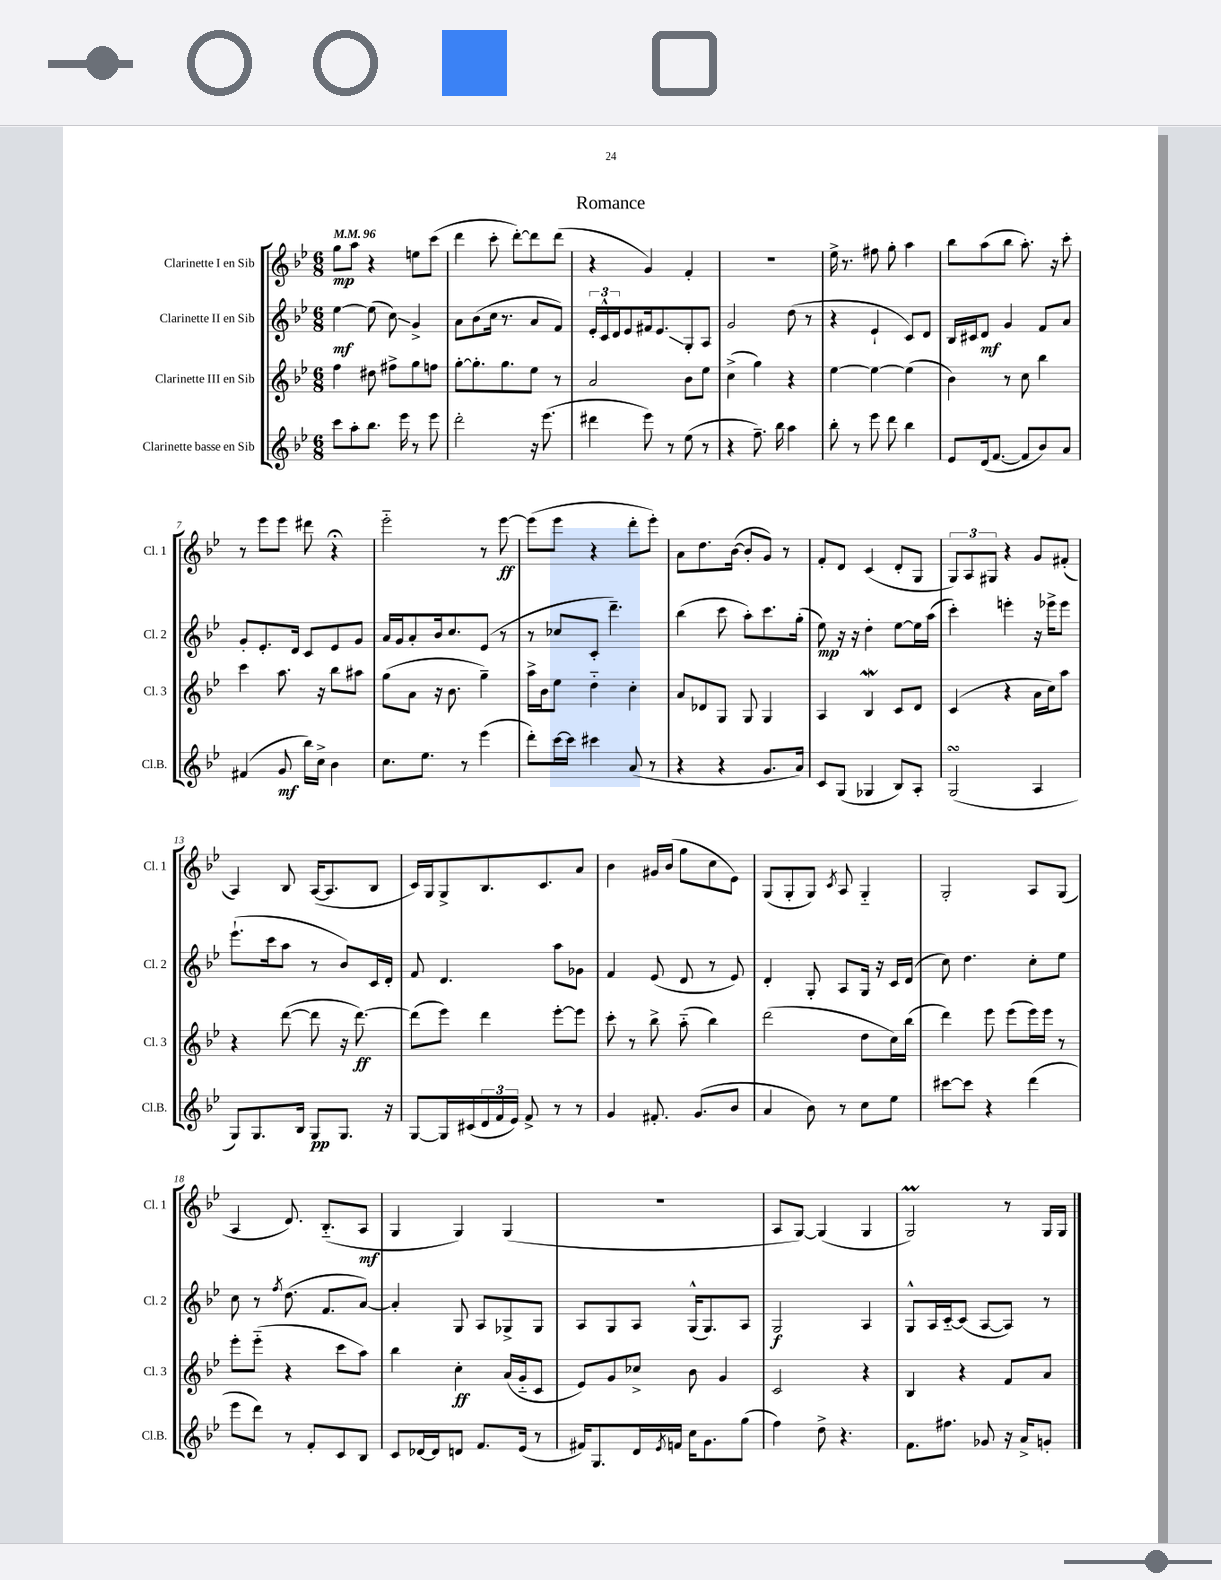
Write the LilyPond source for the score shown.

\header { title = "Romance" }
<<
\new StaffGroup <<
\new Staff = "s0" \with { instrumentName = "Clarinette I en Sib" shortInstrumentName = "Cl. 1" } {
    \clef treble \key bes \major \numericTimeSignature \time 6/8 \tempo 4 = 96
    g''8\mp a''8 r4 e''8 c'''8( |
    d'''4 c'''8-. d'''8~-.) d'''8 d'''8( |
    r4 g'4) f'4-. |
    R2. |
    ees''16-> r8. fis''8 g''8-. a''4 |
    bes''8 a''8( bes''8 a''8.-.) r16 c'''8-. |
    r8 ees'''8 ees'''8 dis'''8 r4\fermata |
    ees'''2-_ r8 ees'''8~\ff |
    ees'''8( ees'''8 r4 d'''8-. ees'''8-.) |
    a'8 d''8. bes'16~( bes'8-. g'8) r8 |
    f'8-. d'8 c'4( d'8-. g8 |
    \tuplet 3/2 { g8) a8 gis8 } r4 g'8 fis'8-.( |
    a4) bes8 a16~( a8. bes8 |
    c'16) g16 g8-> bes8. c'8. a'8 |
    bes'4 gis'16 bes'16( g''8 c''8 ees'8) |
    g8( g8-. g8) \acciaccatura { c'8 } a8 g4-_ |
    g2-. a8 g8( |
    a4 d'8.) bes8.-_( a8\mf |
    g4 g4) g4( |
    R2. |
    a8 g8~) g4( g4 |
    g2\prall) r8 g16 g16 \bar "|." |
}
\new Staff = "s1" \with { instrumentName = "Clarinette II en Sib" shortInstrumentName = "Cl. 2" } {
    \clef treble \key bes \major \numericTimeSignature \time 6/8
    ees''4~\mf ees''8( c''8\glissando) g'4-> |
    a'8 bes'8( c''16 r8. a'8 f'8) |
    \tuplet 3/2 { ees'16-. c'16-^ d'16 } ees'8 fis'16 ees'8.\glissando g8-. a8 |
    g'2 d''8( r8 |
    r4 ees'4-! c'8) d'8 |
    bes16 cis'16 d'8\mf g'4 f'8 a'8 |
    g'8-. ees'8.-. d'16 c'8 ees'8 g'8 |
    a'16 g'16 a'8-. bes'16 c''8. ees'8( r8 |
    r8 ces''8 c'8-. d'''4.--) |
    bes''4( c'''8 a''8-.) c'''8. g''16-.( |
    ees''8\mp) r16 r16 d''4-. ees''8~ ees''16 a''16( |
    c'''4-.) e'''4-. r16 ees'''16-> ees'''8 |
    ees'''8.-!( c'''16 a''8 r8 bes'8) c'16 d'16-. |
    f'8 d'4. a''8 ges'8 |
    f'4 ees'8( d'8 r8 ees'8) |
    d'4-. g8-. a8 g16 r16 c'16 d'16( |
    c''8) d''4. c''8-. ees''8 |
    c''8 r8 \acciaccatura { f''8 } d''8.( f'8. a'8~) |
    a'4-. g8 a8 ges8-> ges8 |
    a8 g8 a8 g16-^( g8.) a8 |
    g2\f a4 |
    g8-^ a16 c'16~-_ c'8( a8~ a8) r8 \bar "|." |
}
\new Staff = "s2" \with { instrumentName = "Clarinette III en Sib" shortInstrumentName = "Cl. 3" } {
    \clef treble \key bes \major \numericTimeSignature \time 6/8
    f''4 dis''8 fis''8-> g''8 f''8 |
    g''8~-. g''8.-. g''8. ees''8 r8 |
    a'2 bes'8 ees''8 |
    c''4->( g''4) r4 |
    ees''4~ ees''4~ ees''4( |
    bes'4) r8 c''8 bes''4 |
    c'''4 a''8. r16 bes''8 ais''8 |
    g''8( a'8 r16 bes'8. g''4--) |
    a''16-> bes'16 ees''8 d''4-_ c''4-. |
    a'8 des'8 g8 g8 g4 |
    a4 bes4\mordent c'8 d'8 |
    c'4( r4 a'16 c''16) a''8 |
    r4 d'''8~( d'''8 r16 d'''8.~\ff) |
    d'''8( ees'''8) d'''4 ees'''8~-. ees'''8 |
    c'''8-. r8 bes''8-> a''8-_( bes''4) |
    d'''2( d''8 c''16) bes''16( |
    d'''4) ees'''8 ees'''8( ees'''16) ees'''16 r8 |
    ees'''8-. ees'''8-_( r4 c'''8 a''8) |
    bes''4 c''4-.\ff a'16( g'16-_ c'8 |
    ees'8) g'8 ces''8-> bes'8 g'4 |
    c'2 r4 |
    bes4 r4 f'8 a'8 \bar "|." |
}
\new Staff = "s3" \with { instrumentName = "Clarinette basse en Sib" shortInstrumentName = "Cl.B." } {
    \clef treble \key bes \major \numericTimeSignature \time 6/8
    c'''8 a''8-. bes''8. ees'''16 r8 ees'''8 |
    d'''2-. r16 ees'''8.( |
    dis'''4 ees'''8) r8 ees''8( r8 |
    r4 f''8.--) bes''16 a''4 |
    bes''8-. r8 ees'''8 d'''8 bes''4 |
    ees'8 d'16( f'8.~ f'8 bes'8) a'8 |
    fis'4( g'8\mf bes''16) c''16-> bes'4 |
    c''8. ees''8. r8 ees'''4( |
    d'''8-.) c'''16~ c'''16 cis'''4 a'8( r8 |
    r4 r4 g'8. a'16) |
    c'8 g8( ges4 bes8) a8-. |
    g2\turn( a4 |
    g8) g8. bes16 g8\pp g8. r16 |
    g8~ g16 cis'16( \tuplet 3/2 { d'16 f'16 ees'16) } f'8-> r8 r8 |
    g'4 fis'8.-. g'8.( bes'8 |
    a'4 bes'8) r8 c''8 ees''8 |
    cis'''8~ cis'''8 r4 d'''4( |
    ees'''8 d'''8) r8 f'8-. c'8 bes8 |
    c'8 des'16~ des'16 d'8 f'8. ees'16( r8 |
    fis'16) g8. d'16 \acciaccatura { ees'8 } f'16 c''16 g'8. g''8( |
    f''4) d''8-> r4. |
    f'8. fis''8. ges'8 r16 a'16-> g'8-. \bar "|." |
}
>>
>>
